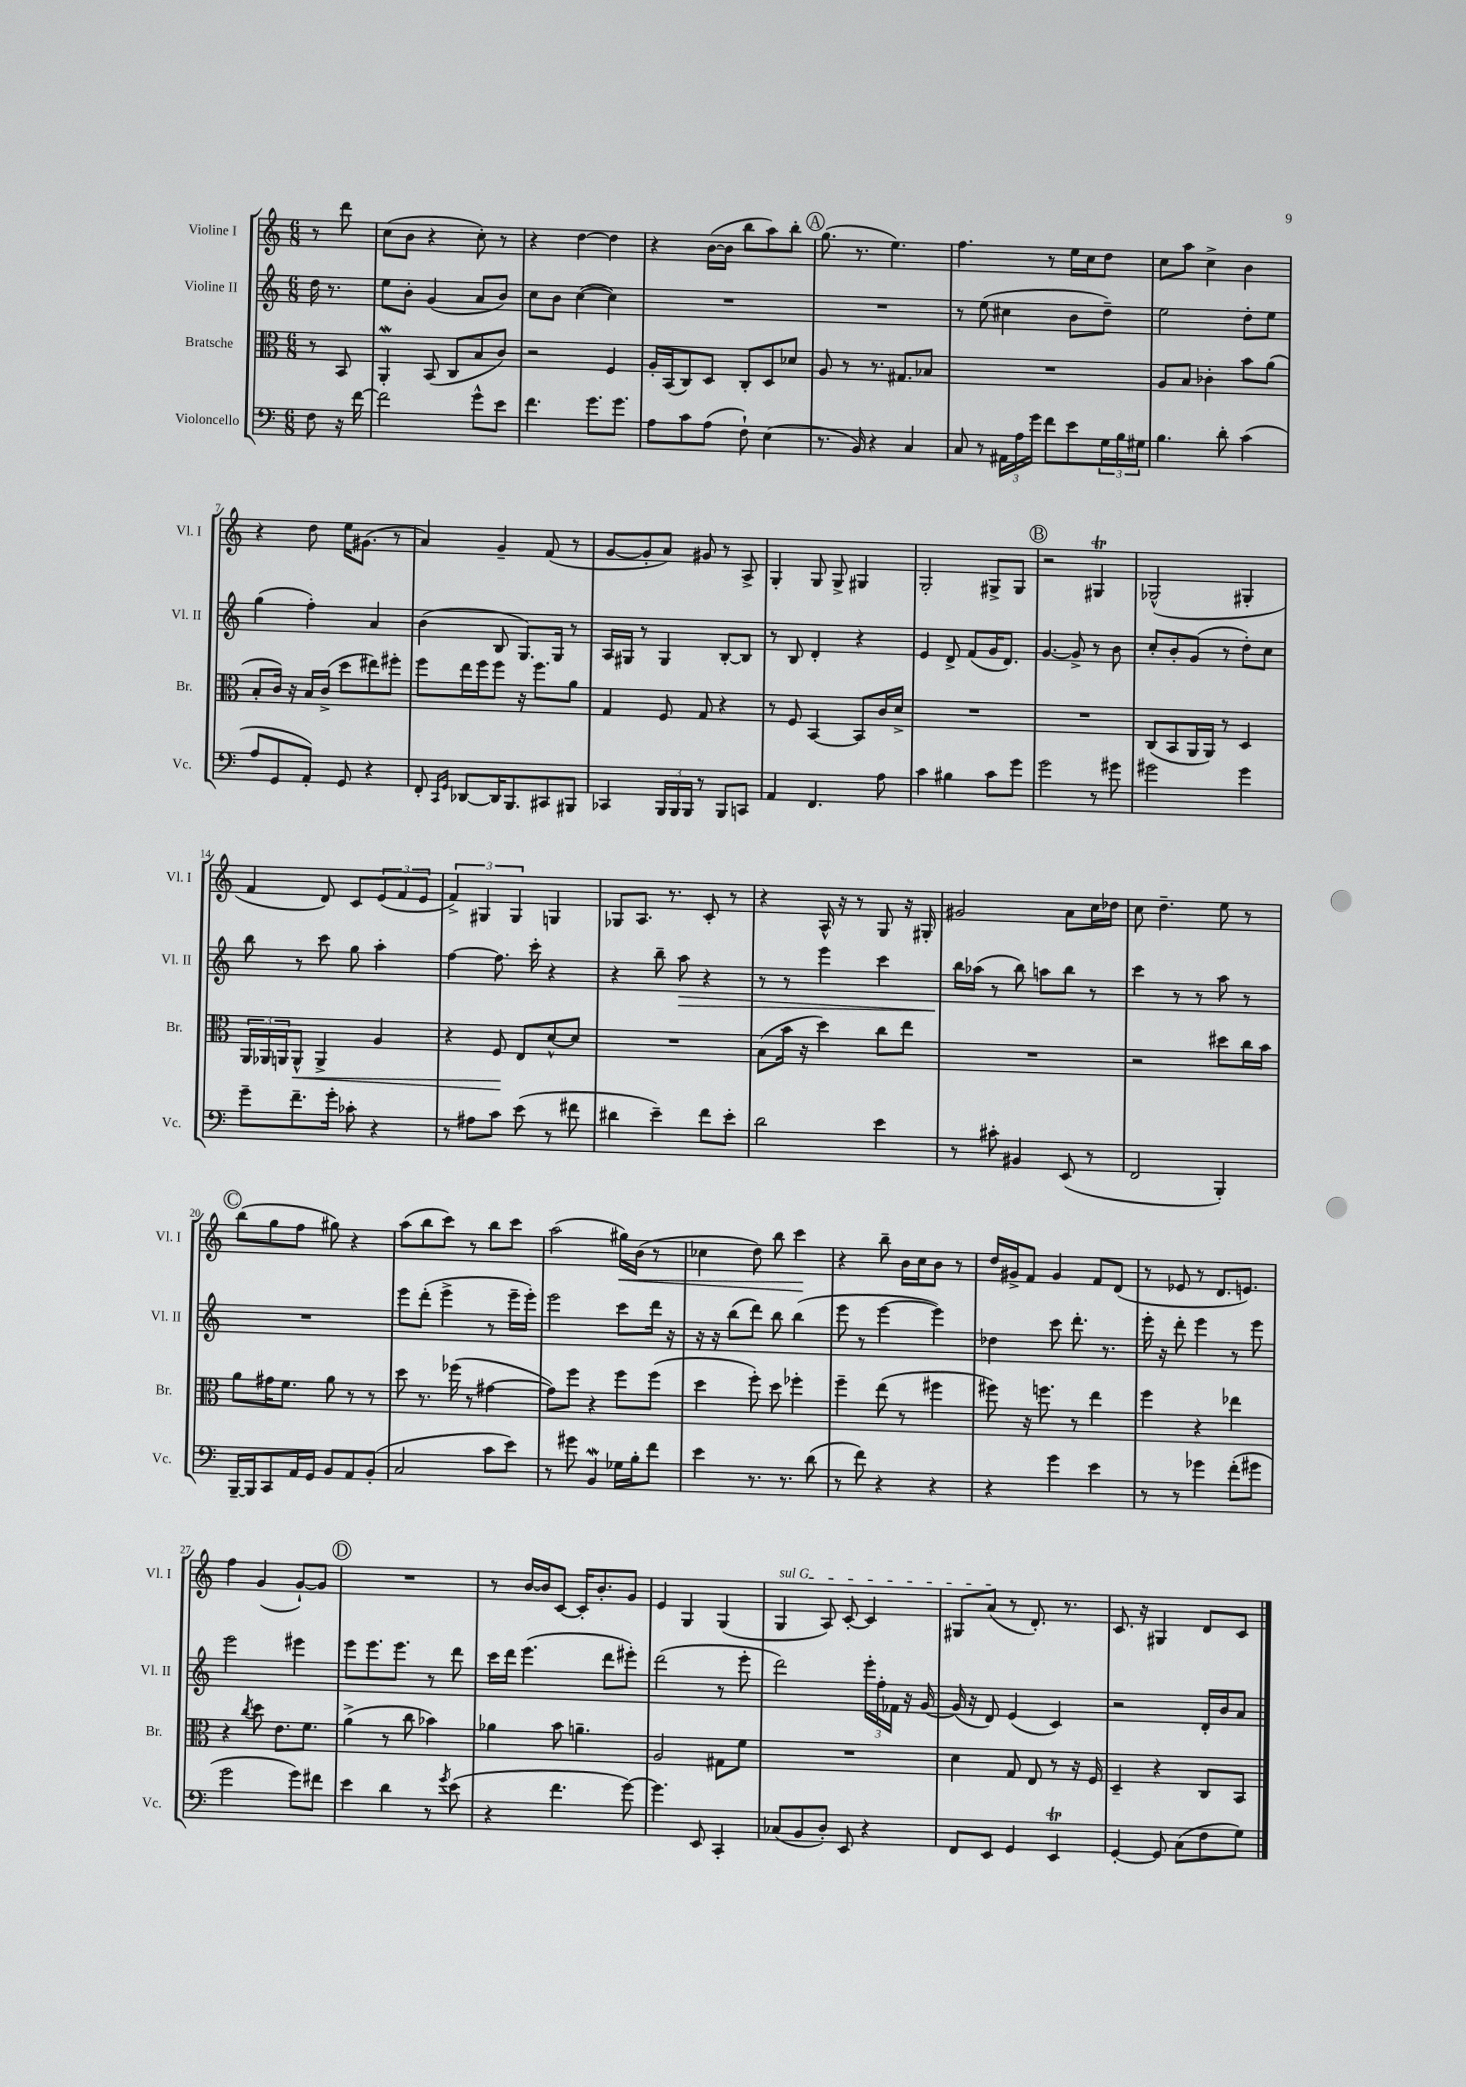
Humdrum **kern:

**kern	**kern	**kern	**kern
*staff4	*staff3	*staff2	*staff1
*clefF4	*clefC3	*clefG2	*clefG2
*k[]	*k[]	*k[]	*k[]
*M6/8	*M6/8	*M6/8	*M6/8
8F	8r	16dd	8r
.	.	8.r	.
16r	8BB	.	8ddd
[16f	.	.	.
=	=	=	=
2f]	4AA'	8ee	(8cc
.	.	8b'	8b
.	(8BB	(4g	4r
.	8C	.	.
8g^^	8B	8a	8cc')
8e	8c)	8b)	8r
=	=	=	=
4.f	2r	8cc	4r
.	.	8b	.
.	.	([4cc	[4dd
8.g	.	.	.
.	4F	4cc])	4dd]
8.g	.	.	.
=	=	=	=
8A	16A'	2.r	4r
.	(16BB	.	.
8c	8C)	.	.
(8A	8D	.	([16b
.	.	.	16b]
8F`)	8C'	.	8bb
(4E	8D	.	8aa)
.	8d-	.	8bb'
=	=	=	=
8.r	8A	2.r	(8.gg
.	8r	.	.
16BB)	.	.	8.r
4r	8.r	.	.
.	.	.	4.ee)
.	8.G#	.	.
4C	.	.	.
.	8B-	.	.
=	=	=	=
8C	2.r	8r	4.ff
8r	.	(8ee	.
24AA#	.	4cc#	.
24A	.	.	.
24g	.	.	.
8f	.	.	8r
8e	.	8b	16ee
.	.	.	16cc
24G	.	8dd~)	8dd
24B	.	.	.
24G#	.	.	.
=	=	=	=
4.B	8A	2ee	8cc
.	8B	.	8aa
.	4c-'	.	4cc^
8d'	.	.	.
(4c	8b	8dd'	4b
.	(8a	8ee	.
=	=	=	=
8A	8B'	(4gg	4r
8GG	16c)	.	.
.	16r	.	.
8AA')	16B	4ff')	8dd
.	(16c^	.	.
8GG	8dd	.	16ee
.	.	.	(8.g#
4r	8ee#)	4a	.
.	8ff#'	.	8r
=	=	=	=
8FF'	8ff	(4b	4a)
16qqCC	.	.	.
16qqGG	.	.	.
[8DD-	16ee	.	.
.	16ff	.	.
16DD-]	8ff	8B	4g~
8.BBB	.	.	.
.	16r	8.G)	.
.	8.ff	.	.
8CC#	.	.	(8f
.	.	16G	.
8BBB#	8a	8r	8r
=	=	=	=
4CC-	4G	16A	[8g
.	.	16G#	.
.	.	8r	8g']
24BBB	8F	4G#	8a)
24BBB	.	.	.
24BBB	.	.	.
8r	8G	.	8g#
8BBB	4r	[8B'	8r
8CC	.	8B]	8A^
=	=	=	=
4AA	8r	8r	4G'
.	8F	8B	.
4.FF	[4BB	4d'	8G
.	.	.	8G^
.	8BB]	4r	4G#
8A	16c	.	.
.	16d^	.	.
=	=	=	=
4c	2.r	4e	2G'
4B#	.	8d^	.
.	.	(8f	.
8c	.	16g	8G#^
.	.	8.d)	.
8g	.	.	8G#
=	=	=	=
2g	2.r	[4.g	2r
.	.	8g^]	.
8r	.	8r	4G#
8g#	.	8b	.
=	=	=	=
2g#	(8C	8cc'	(2G-^^
.	8BB	8b'	.
.	16AA	(8g	.
.	16AA)	.	.
.	8r	8r	.
4g#	4D	8dd')	4G#'
.	.	8cc	.
=	=	=	=
8g~	24AA	8bb	4f
.	24AA-	.	.
.	24AA	.	.
8.f~	8AA^^	8r	.
.	4AA^	8ccc	8d)
16g'	.	.	.
8c-'	.	8gg	8c
4r	4A	4aa'	(12e
.	.	.	12f
.	.	.	12e
=	=	=	=
8r	4r	[4ff	6f^)
8A#	.	.	.
.	.	.	6G#
8c	8F	8.ff]	.
.	.	.	6G#
(8e	8E	.	.
.	.	16ccc'	.
8r	[8d^^	4r	4G
8f#	8d]	.	.
=	=	=	=
4d#	2.r	4r	8G-
.	.	.	8.A
4e~)	.	8bb~	.
.	.	.	8.r
.	.	8aa	.
8f	.	4r	8c'
8e'	.	.	8r
=	=	=	=
2d	(8B	8r	4r
.	16b	8r	.
.	16r	.	.
.	4dd)	4eee	16A^^
.	.	.	16r
.	.	.	8r
4e	8cc	4ccc	8G
.	8ee	.	16r
.	.	.	16G#'
=	=	=	=
8r	2.r	16bb	2g#
.	.	(16aa-	.
8c#'	.	8r	.
4BB#	.	8bb)	.
.	.	8aa	.
(8EE	.	8bb	8a
8r	.	8r	16cc
.	.	.	16dd-
=	=	=	=
2FF	2r	4ccc	8cc
.	.	.	4.dd~
.	.	8r	.
.	.	8r	.
4BBB')	8dd#	8aa	8ee
.	16cc	8r	8r
.	16b	.	.
=	=	=	=
[16BBB~	8a	2.r	(8bb
16BBB]	.	.	.
8CC	16g#	.	8gg
.	8.f	.	.
16AA	.	.	8ff
16GG	.	.	.
8BB	8a	.	8gg#)
8AA	8r	.	4r
(8BB'	8r	.	.
=	=	=	=
2C	8dd	8eee	(8aa
.	8.r	(8ddd'	8bb
.	.	4eee^	8ccc)
.	(16ff-	.	.
.	8r	.	8r
8c	[4g#	8r	8bb
8e)	.	16eee~	8ccc
.	.	16eee')	.
=	=	=	=
8r	8g#])	2eee	(2aa
8g#	8ff	.	.
4BB	4r	.	.
16G-	8ff	8ccc	16gg#)
16B'	.	.	(16b
8f	(8ff	16ddd	8r
.	.	16r	.
=	=	=	=
4e	4dd	16r	4cc-
.	.	16r	.
.	.	(8bb	.
8.r	8ff')	8ddd)	8dd)
.	8dd	8bb	8bb
8.r	.	.	.
.	4ff-'	(4bb	4ccc
(8d	.	.	.
=	=	=	=
8r	4ff~	8eee	4r
8f)	.	8r	.
4r	(8ee	[4eee	8bb~
.	8r	.	16b
.	.	.	16cc
4r	4ff#	4eee])	8b
.	.	.	8r
=	=	=	=
4r	8ff#)	4dd-	16dd
.	.	.	16g#^
.	16r	.	8f
.	8.ff	.	.
4g	.	8ccc	4g#
.	8r	8.ddd'	.
4e	4ee	.	8f
.	.	8.r	.
.	.	.	(8d
=	=	=	=
8r	4ff	16eee'	8r
.	.	16r	.
8r	.	8ddd'	8e-
4g-	4r	4eee	8r
.	.	.	8.d
(8f'	4ee-	8r	.
.	.	.	8.e)
8g#	.	8eee	.
=	=	=	=
2g	4r	2eee	4ff
.	8qcc	.	.
.	8dd	.	(4g
.	8.e	.	.
8g)	.	4eee#	[8g`)
.	8.f	.	.
8f#	.	.	8g]
=	=	=	=
4e	(4a^	8eee	2.r
.	.	8.eee	.
4d	8r	.	.
.	.	8.eee	.
.	8cc	.	.
8r	4b-)	8r	.
8qg	.	.	.
(8e	.	8ddd	.
=	=	=	=
4r	4a-	16ccc	8r
.	.	16ddd	.
.	.	(4.eee	[16b
.	.	.	16b]
4.f	8b	.	[8c
.	4.a~	.	16c']
.	.	.	8.b'
.	.	8ddd	.
[8g)	.	8eee#')	8g
=	=	=	=
4.g]	2A	(2ddd	4e
.	.	.	4G
8EE	.	.	.
4CC'	8G#	8r	(4G
.	8f	8eee'	.
=	=	=	=
(8C-	2.r	2ddd)	4G
8BB	.	.	.
8D')	.	.	8A)
8EE	.	.	[8c'
4r	.	24eee'	4c]
.	.	24ff'	.
.	.	24f-	.
.	.	16r	.
.	.	[16g	.
=	=	=	=
8FF	4d	(16g]	8G#
.	.	16r	.
8EE	.	8d)	(8a
4GG	8G	(4e	8r
.	8E	.	8.d')
4EE	8r	4c)	.
.	.	.	8.r
.	16r	.	.
.	16F	.	.
=	=	=	=
[4GG'	4D~	2r	8.c
.	.	.	16r
8GG]	4r	.	4G#
(8C	.	.	.
8F	8C	16d'	8d
.	.	16b	.
8G)	8BB	8a	8c
==	==	==	==
*-	*-	*-	*-
